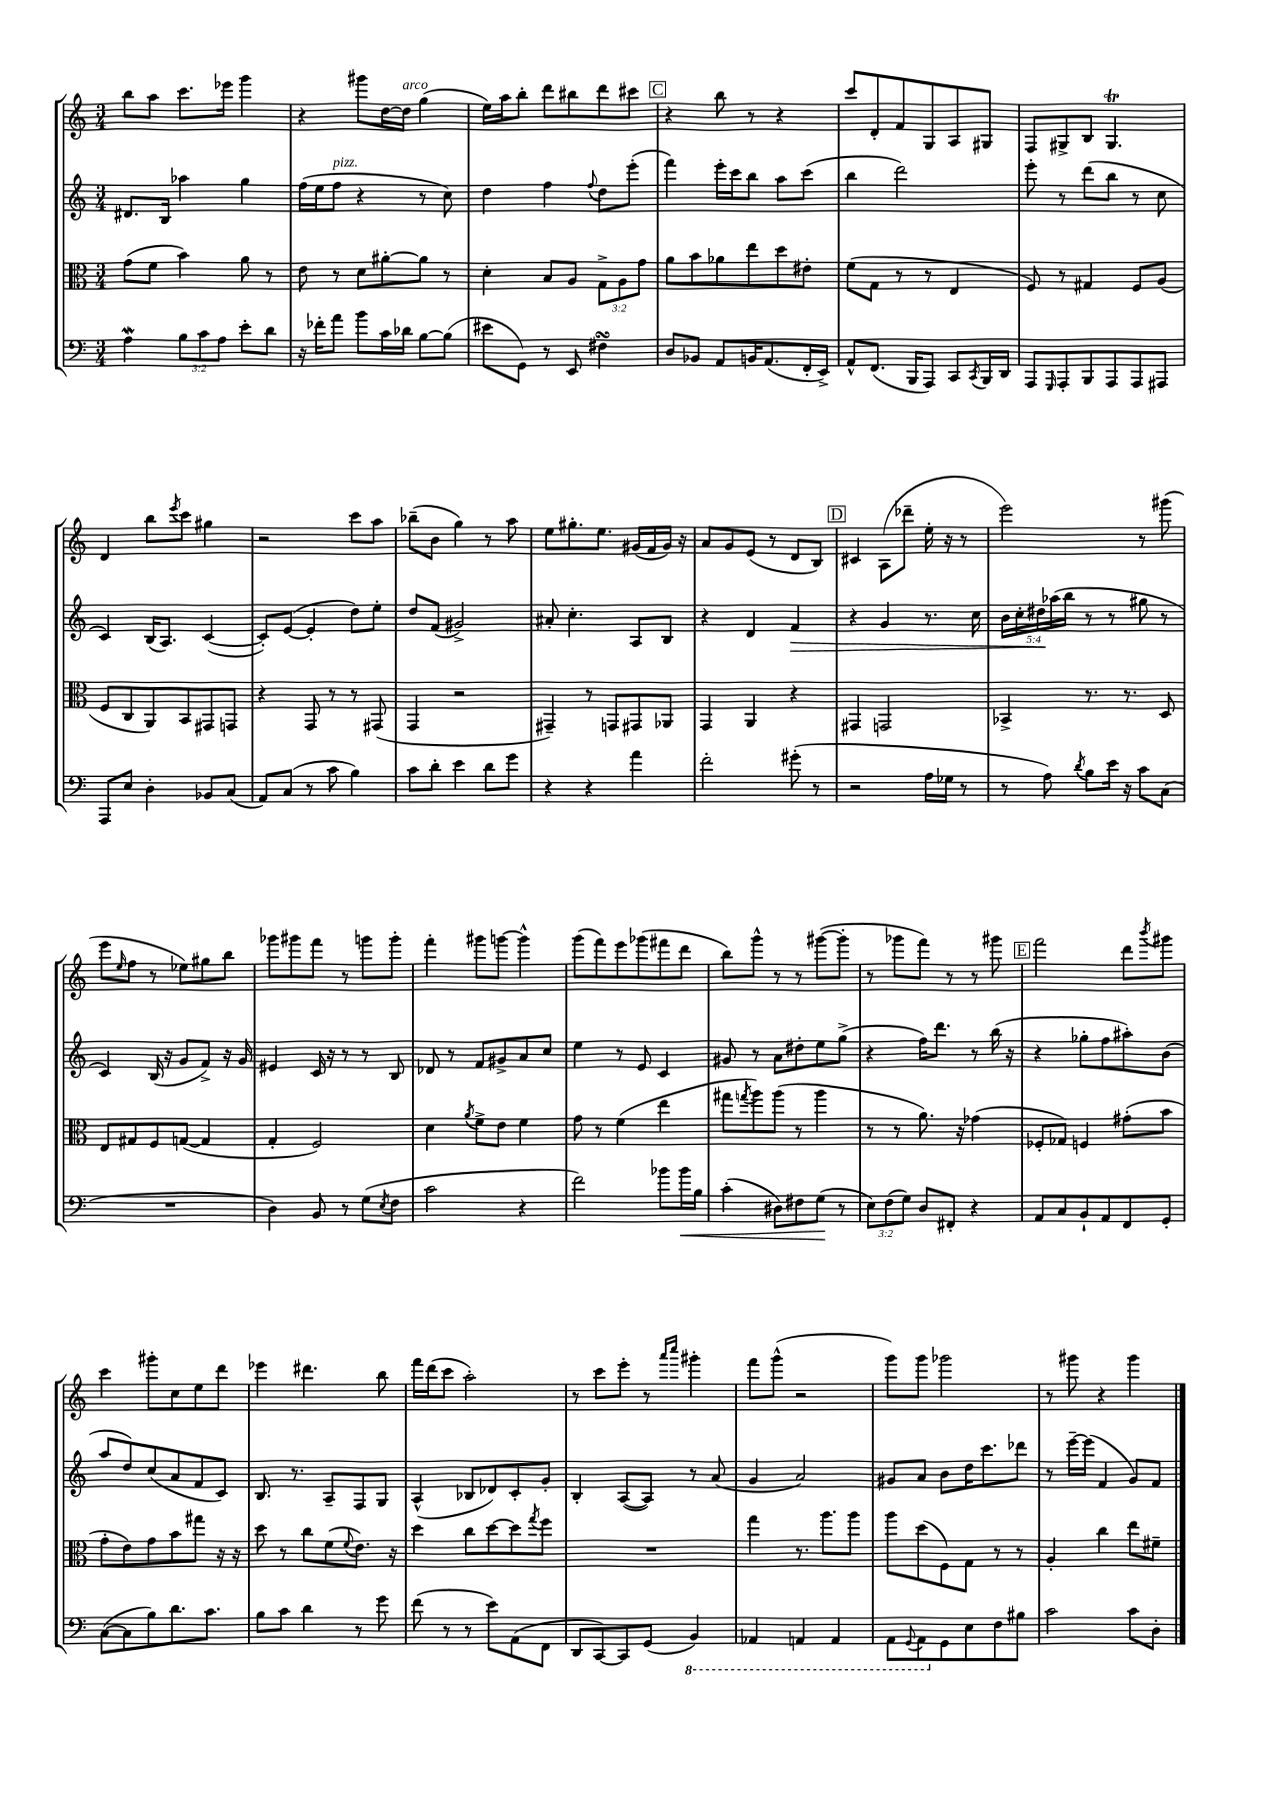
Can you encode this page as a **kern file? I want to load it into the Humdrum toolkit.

**kern	**kern	**kern	**kern
*staff4	*staff3	*staff2	*staff1
*clefF4	*clefC3	*clefG2	*clefG2
*k[]	*k[]	*k[]	*k[]
*M3/4	*M3/4	*M3/4	*M3/4
4A	(8g	8.d#	8bb
.	8f	.	8aa
.	.	16B	.
12B	4b)	4aa-	8.ccc
12c	.	.	.
12A	.	.	.
.	.	.	16eee-
8e'	8a	4gg	4ggg
8d	8r	.	.
=	=	=	=
16r	8e	(16ff	4r
16f-'	.	16ee	.
8a	8r	8ff	.
8b	8d	4r	8ggg#
16c	[8a#'	.	[16dd
16d-	.	.	16dd]
[8B	8a#]	8r	(4gg
(8B]	8r	8cc)	.
=	=	=	=
8e#	4d'	4dd	16ee)
.	.	.	16aa
8GG)	.	.	8bb'
8r	8B	4ff	8ddd
8EE	8A	.	8bb#
.	.	8qqff	.
4F#	12G^	8dd	8ddd
.	12A	.	.
.	.	(8eee'	8ccc#
.	12g	.	.
=	=	=	=
8D	8a	4fff)	4r
8BB-	8b	.	.
8AA	8a-	16eee'	8bb
.	.	16ccc	.
16BB	8ee	8bb	8r
(8.AA	.	.	.
.	8dd	8aa	4r
16FF'	8e#'	(8ccc	.
16EE^)	.	.	.
=	=	=	=
8AA^^	(8f	4bb	8ccc
(8.FF	8G	.	8d'
.	8r	2ddd)	8f
16BBB	.	.	.
8AAA)	8r	.	8G
8CC	4E	.	8A
8qCC	.	.	.
16BBB	.	.	8G#
16DD	.	.	.
=	=	=	=
8AAA	8F)	8eee'	8F
16qqGGG	.	.	.
8AAA'	8r	8r	8G#^
8BBB	4G#	(8ddd	8B
8AAA	.	8bb	4.G#
8AAA	8F	8r	.
8AAA#	(8A	8cc	.
=	=	=	=
8AAA	8F	4c)	4d
8E	8C	.	.
4D'	8AA)	(16B	8bb
.	.	8.A)	.
.	.	.	8qeee
.	8BB	.	8ccc
8BB-	8GG#	([4c	4gg#
(8C	8GG	.	.
=	=	=	=
8AA)	4r	8c'])	2r
(8C	.	([8e	.
8r	8GG	4e']	.
8c	8r	.	.
4B)	8r	8dd)	8ccc
.	(8GG#	8ee'	8aa
=	=	=	=
8c	4GG	8dd	(8bb-~
8d'	.	(8f	8b
4e	2r	2g#^)	4gg)
8d	.	.	8r
8g	.	.	8aa
=	=	=	=
4r	4GG#~)	8a#'	8ee
.	.	4.cc'	8.gg#'
4r	8r	.	.
.	.	.	8.ee
.	8GG	.	.
4a	8GG#	8A	(16g#
.	.	.	16f
.	8AA-	8B	16g#)
.	.	.	16r
=	=	=	=
2f'	4GG	4r	8a
.	.	.	8g
.	4AA	4d	(8e
.	.	.	8r
(8g#'	4r	4f	8d
8r	.	.	8B)
=	=	=	=
2r	4GG#	4r	4c#
.	2GG	4g	(8A
.	.	.	8ddd-~
16A	.	8.r	16ee'
16G-	.	.	16r
8r	.	.	8r
.	.	16cc	.
=	=	=	=
8r	4BB-^	20b	2eee)
.	.	20cc'	.
.	.	20dd#	.
8A)	.	.	.
.	.	(20aa-	.
.	.	20bb	.
8qd	.	.	.
8B	8.r	8r	.
16e	.	8r	.
16r	8.r	.	.
8c	.	8gg#	8r
(8C	8D	8r	(8ggg#
=	=	=	=
2.r	8E	4c)	8eee
.	.	.	16qqee
.	8G#	.	8ff
.	8F	(16B	8r
.	.	16r	.
.	([8G	8g	8ee-)
.	4G]	8f^)	8gg#
.	.	16r	8bb
.	.	16g	.
=	=	=	=
4D)	4G'	4e#	8ggg-
.	.	.	8ggg#
8BB	2F)	16c	8fff
.	.	16r	.
8r	.	8r	8r
(8G	.	8r	8ggg
8qE	.	.	.
8F	.	8B	8ggg'
=	=	=	=
2c	4d	8d-	4fff'
.	.	8r	.
.	8qa	.	.
.	8f^	8f	8ggg#
.	8e	8g#^	[8ggg
4r	4f	8a	4ggg^^]
.	.	8cc	.
=	=	=	=
2f)	8g	4ee	(8ggg
.	8r	.	8fff)
.	(4f	8r	8eee
.	.	8e	(8ggg-
8b-	4ee	4c	8fff#
16b-	.	.	8ddd
16B	.	.	.
=	=	=	=
(4c'	8gg#	8g#	8bb)
.	8qgg	.	.
.	8aa)	8r	8ggg^^
8D#)	(8aa	8a	8r
8F#	8r	8dd#'	8r
(8G	4aa	8ee	([8ggg#
8r	.	(8gg^	8ggg#']
=	=	=	=
12E)	8r	4r	8r
(12F	.	.	.
.	8r	.	8ggg-
12G)	.	.	.
8D	8.a)	16ff)	8fff)
.	.	8.ddd	.
8FF#'	.	.	8r
.	16r	.	.
4r	(4g-	8r	8r
.	.	(16bb	8ggg#
.	.	16r	.
=	=	=	=
8AA	8F-'	4r	2fff
8C	8G-)	.	.
8BB`	4F	8gg-'	.
8AA	.	8ff	.
8FF	(8g#'	8aa#')	8ddd
.	.	.	8qbbb
8GG'	8b	(8b	8ggg#
=	=	=	=
([8C	8g'	8aa	4ccc
8C]	8e)	8dd)	.
8B)	8g	(8cc	8ggg#'
8.d	8b	8a	8cc
.	8gg#	8f	8ee
8.c	.	.	.
.	16r	8c)	8ddd
.	16r	.	.
=	=	=	=
8B	8dd	8.B	4eee-
8c	8r	.	.
.	.	8.r	.
4d	8cc	.	4.ddd#
.	(8f	8A~	.
.	8qqf	.	.
8r	8.e)	8F	.
8g	.	8G	8bb
.	16r	.	.
=	=	=	=
(8f	4dd	(4A^^	16fff
.	.	.	(16ddd
8r	.	.	8ccc
8r	8cc	8B-	2aa')
8e)	[8dd	8d-)	.
(8AA	8dd]	8c'	.
.	8qgg	.	.
8FF	8ff	8g'	.
=	=	=	=
8DD	2.r	4B'	8r
[8CC)	.	.	8ccc
8CC]	.	([8A	8eee'
(8GG	.	8A])	8r
.	.	.	16qqaaa
.	.	.	16qqcccc
4BBB)	.	8r	4ggg#'
.	.	(8a	.
=	=	=	=
4AAA-	4gg	4g	8fff
.	.	.	(8ggg^^
4AAA	8.r	2a)	2r
.	8.aa	.	.
4AAA	.	.	.
.	8aa	.	.
=	=	=	=
8AAA	8aa	8g#	8ggg)
8qqGGG	.	.	.
8AAA	(8dd	8a	8ggg
8GG	8F)	8b	2ggg-
8E	8G	16dd	.
.	.	8.ccc	.
8F	8r	.	.
8B#	8r	8ddd-	.
=	=	=	=
2c	4A'	8r	8r
.	.	[16eee~	8ggg#
.	.	(16eee]	.
.	4cc	4f	4r
8c	8ee	8g)	4ggg#
8D'	8f#~	8f	.
==	==	==	==
*-	*-	*-	*-
